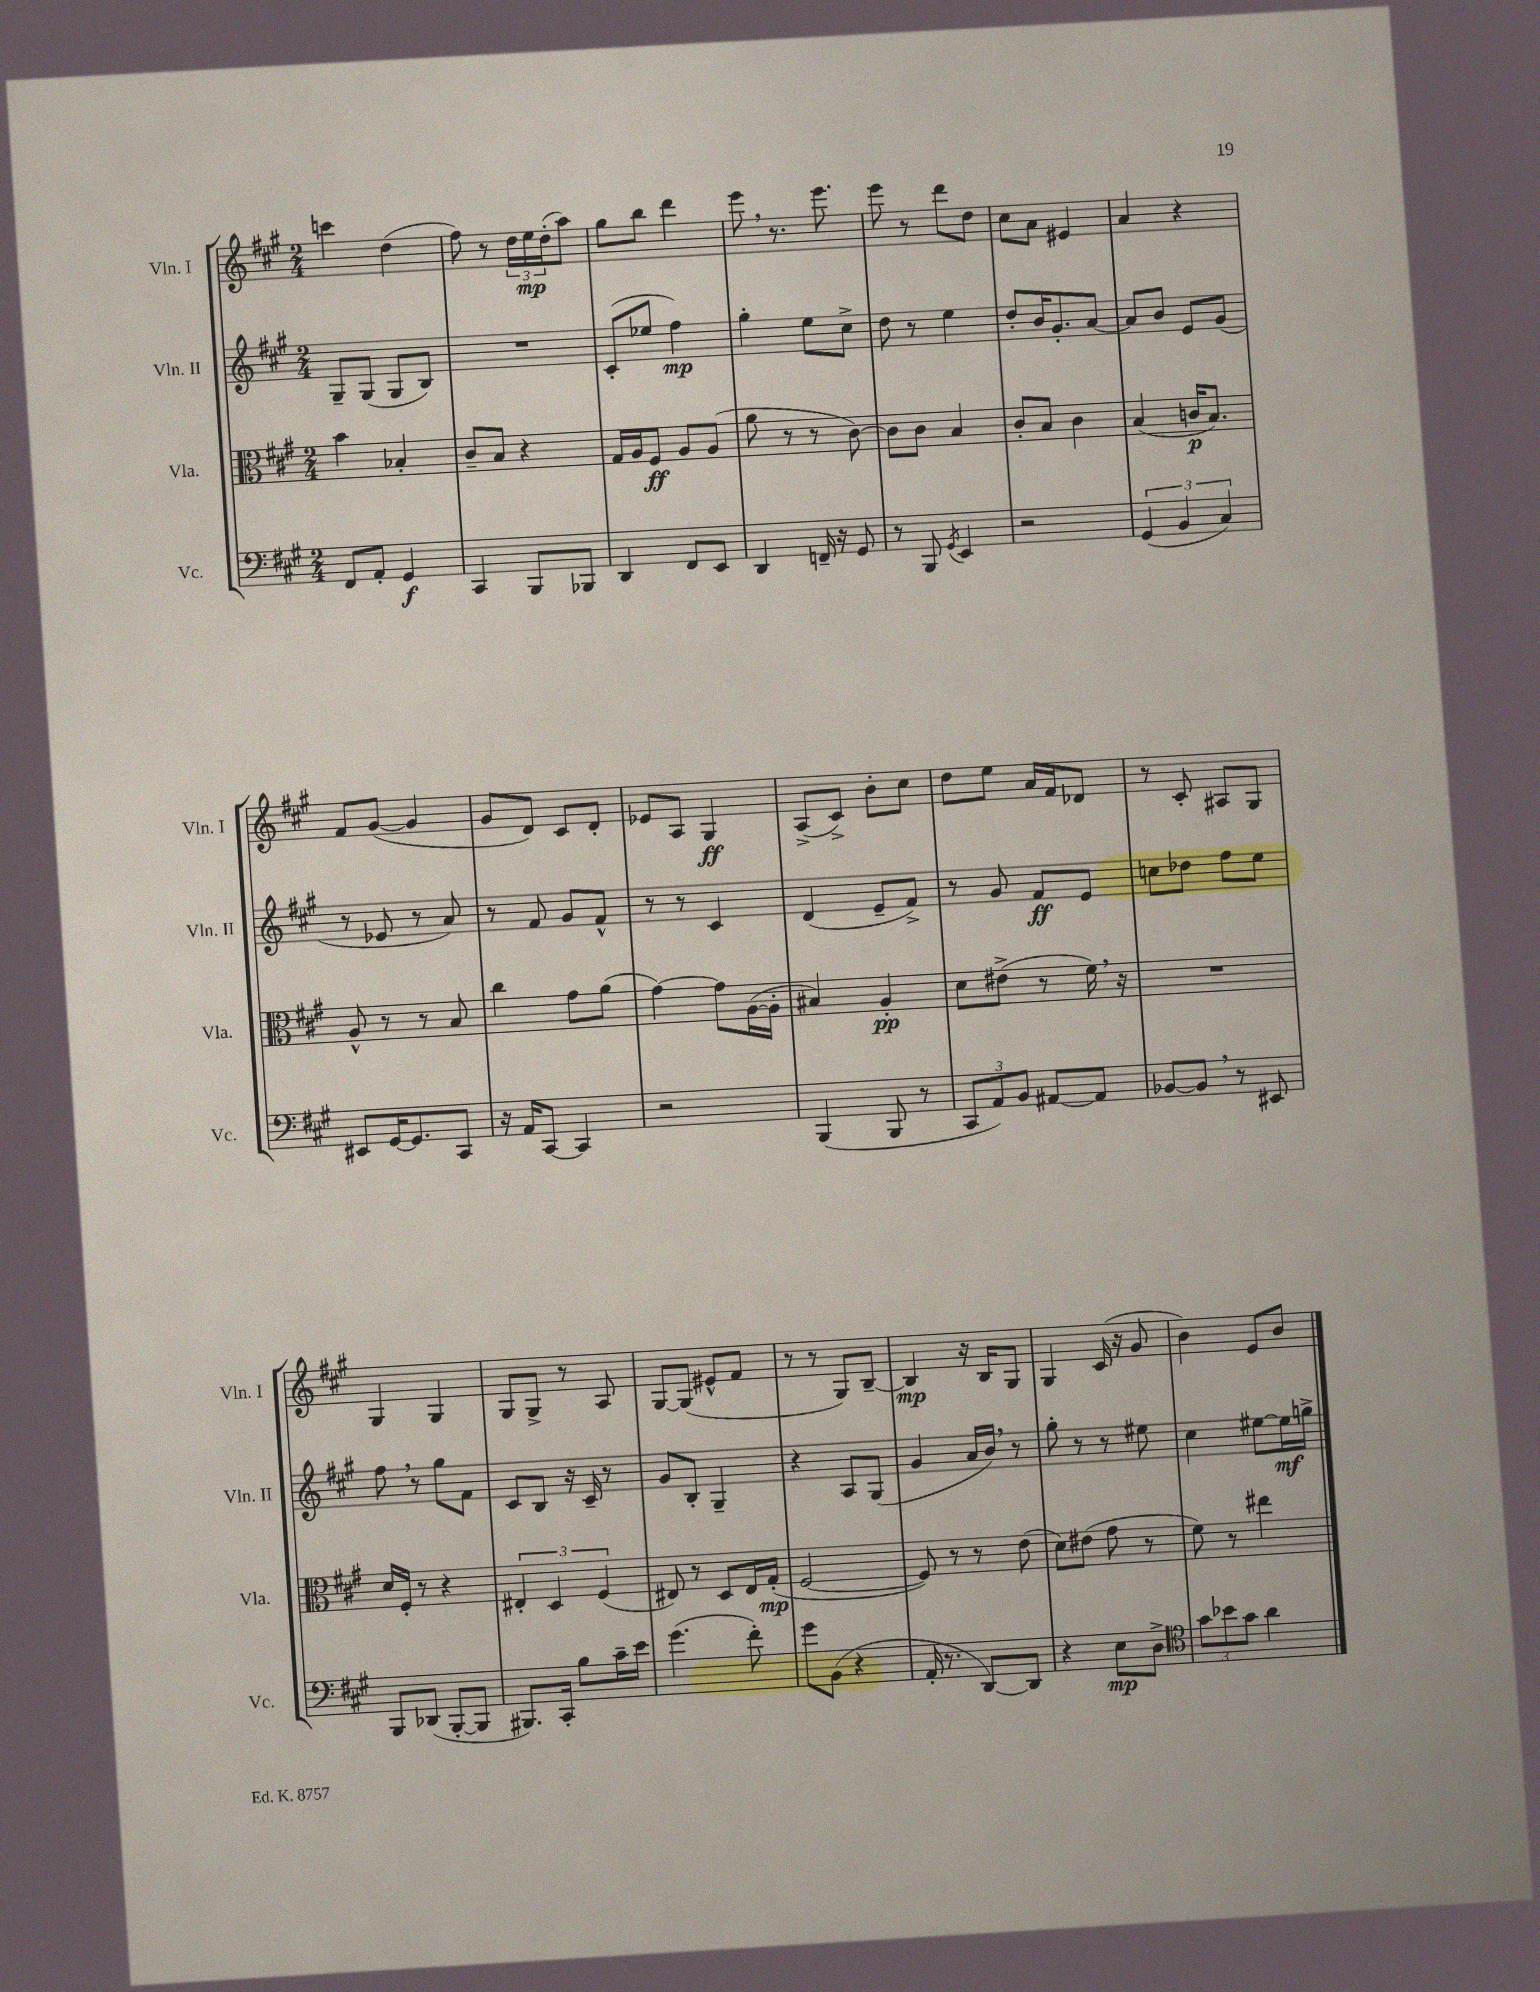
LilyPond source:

<<
\new StaffGroup <<
\new Staff = "s0" \with { instrumentName = "Vln. I" shortInstrumentName = "Vln. I" } {
    \clef treble \key a \major \numericTimeSignature \time 2/4
    c'''4 d''4( |
    fis''8) r8 \tuplet 3/2 { d''16 e''16\mp d''16-.( } a''8) |
    gis''8 b''8 d'''4 |
    e'''8 \breathe r8. e'''8. |
    e'''8 r8 d'''8 d''8 |
    cis''8 a'8 eis'4 |
    a'4 r4 |
    fis'8 gis'8~( gis'4 |
    gis'8 d'8) cis'8 d'8-. |
    ees'8 a8 gis4\ff |
    a8->( cis'8->) b'8-. cis''8 |
    d''8 e''8 a'16 fis'16 des'8 |
    r8 cis'8-. ais8 gis8 |
    gis4 gis4 |
    gis8 gis8-> r8 a8 |
    gis8~ gis8( eis'8-^ fis'8 |
    r8 r8 gis8) b8~-- |
    b4\mp r16 b16 gis8 |
    gis4 cis'16( r16 gis'8 |
    b'4) e'8 b'8 \bar "|." |
}
\new Staff = "s1" \with { instrumentName = "Vln. II" shortInstrumentName = "Vln. II" } {
    \clef treble \key a \major \numericTimeSignature \time 2/4
    gis8-- gis8( gis8 b8) |
    R2 |
    cis'8-.( ees''8 fis''4\mp) |
    gis''4-. e''8 cis''8-> |
    d''8 r8 e''4 |
    d''8-. b'16 gis'8.-. a'8~ |
    a'8 b'8 e'8 gis'8( |
    r8 ees'8 r8 a'8) |
    r8 fis'8 gis'8 fis'8-^ |
    r8 r8 cis'4 |
    d'4( e'8-- fis'8->) |
    r8 gis'8 fis'8\ff e'8 |
    c''8 des''8 fis''8 e''8 |
    fis''8 \breathe r8 gis''8 fis'8 |
    cis'8 b8 r16 cis'16-- r8 |
    gis'8 b8-. gis4-- |
    r4 a8 gis8( |
    gis'4 a'16 b'16) \breathe r8 |
    gis''8-. r8 r8 eis''8 |
    cis''4 eis''8~ eis''16\mf g''16-> \bar "|." |
}
\new Staff = "s2" \with { instrumentName = "Vla." shortInstrumentName = "Vla." } {
    \clef alto \key a \major \numericTimeSignature \time 2/4
    b'4 bes4-. |
    cis'8-- b8 r4 |
    gis16 a16 fis8\ff a8 a8( |
    a'8 r8 r8 cis'8~) |
    cis'8 cis'8 b4 |
    cis'8-. b8 cis'4 |
    b4( c'16\p b8.) |
    a8-^ r8 r8 b8 |
    cis''4 gis'8 a'8( |
    gis'4~) gis'8 a16~( a16-. |
    bis4) a4-.\pp |
    d'8 eis'8->( r8 fis'16) \breathe r16 |
    R2 |
    d'16 fis16-. r8 r4 |
    \tuplet 3/2 { eis4-. d4 fis4( } |
    eis8) r8 d8 eis16 gis16-.\mp( |
    fis2~ |
    fis8) r8 r8 e'8( |
    d'8) eis'8( gis'8 r8 |
    fis'8) r8 eis''4 \bar "|." |
}
\new Staff = "s3" \with { instrumentName = "Vc." shortInstrumentName = "Vc." } {
    \clef bass \key a \major \numericTimeSignature \time 2/4
    fis,8 a,8-. gis,4\f |
    cis,4 b,,8 bes,,8 |
    d,4 fis,8 e,8 |
    d,4 f,16-- r16 gis,8 |
    r8 b,,8 \acciaccatura { gis,8 } e,4 |
    r2 |
    \tuplet 3/2 { gis,4( b,4 cis4) } |
    eis,8 gis,16~ gis,8. cis,8 |
    r16 a,16 cis,8~ cis,4 |
    r2 |
    b,,4( b,,8 r8 |
    \tuplet 3/2 { cis,8 a,8) b,8 } ais,8~ ais,8 |
    bes,8~ bes,8 \breathe r8 eis,8 |
    b,,8 des,8( b,,8~-. b,,8 |
    bis,,8.) cis,16-. b8 cis'16-- e'16 |
    gis'4.( fis'8-.) |
    gis'8 b,8( r4 |
    a,16-. r8. d,8~) d,8 |
    r4 e8\mp d8-> |
    \clef tenor \tuplet 3/2 { gis'8 bes'8 gis'8 } a'4 \bar "|." |
}
>>
>>
\layout { \context { \Score \remove "Bar_number_engraver" } }
